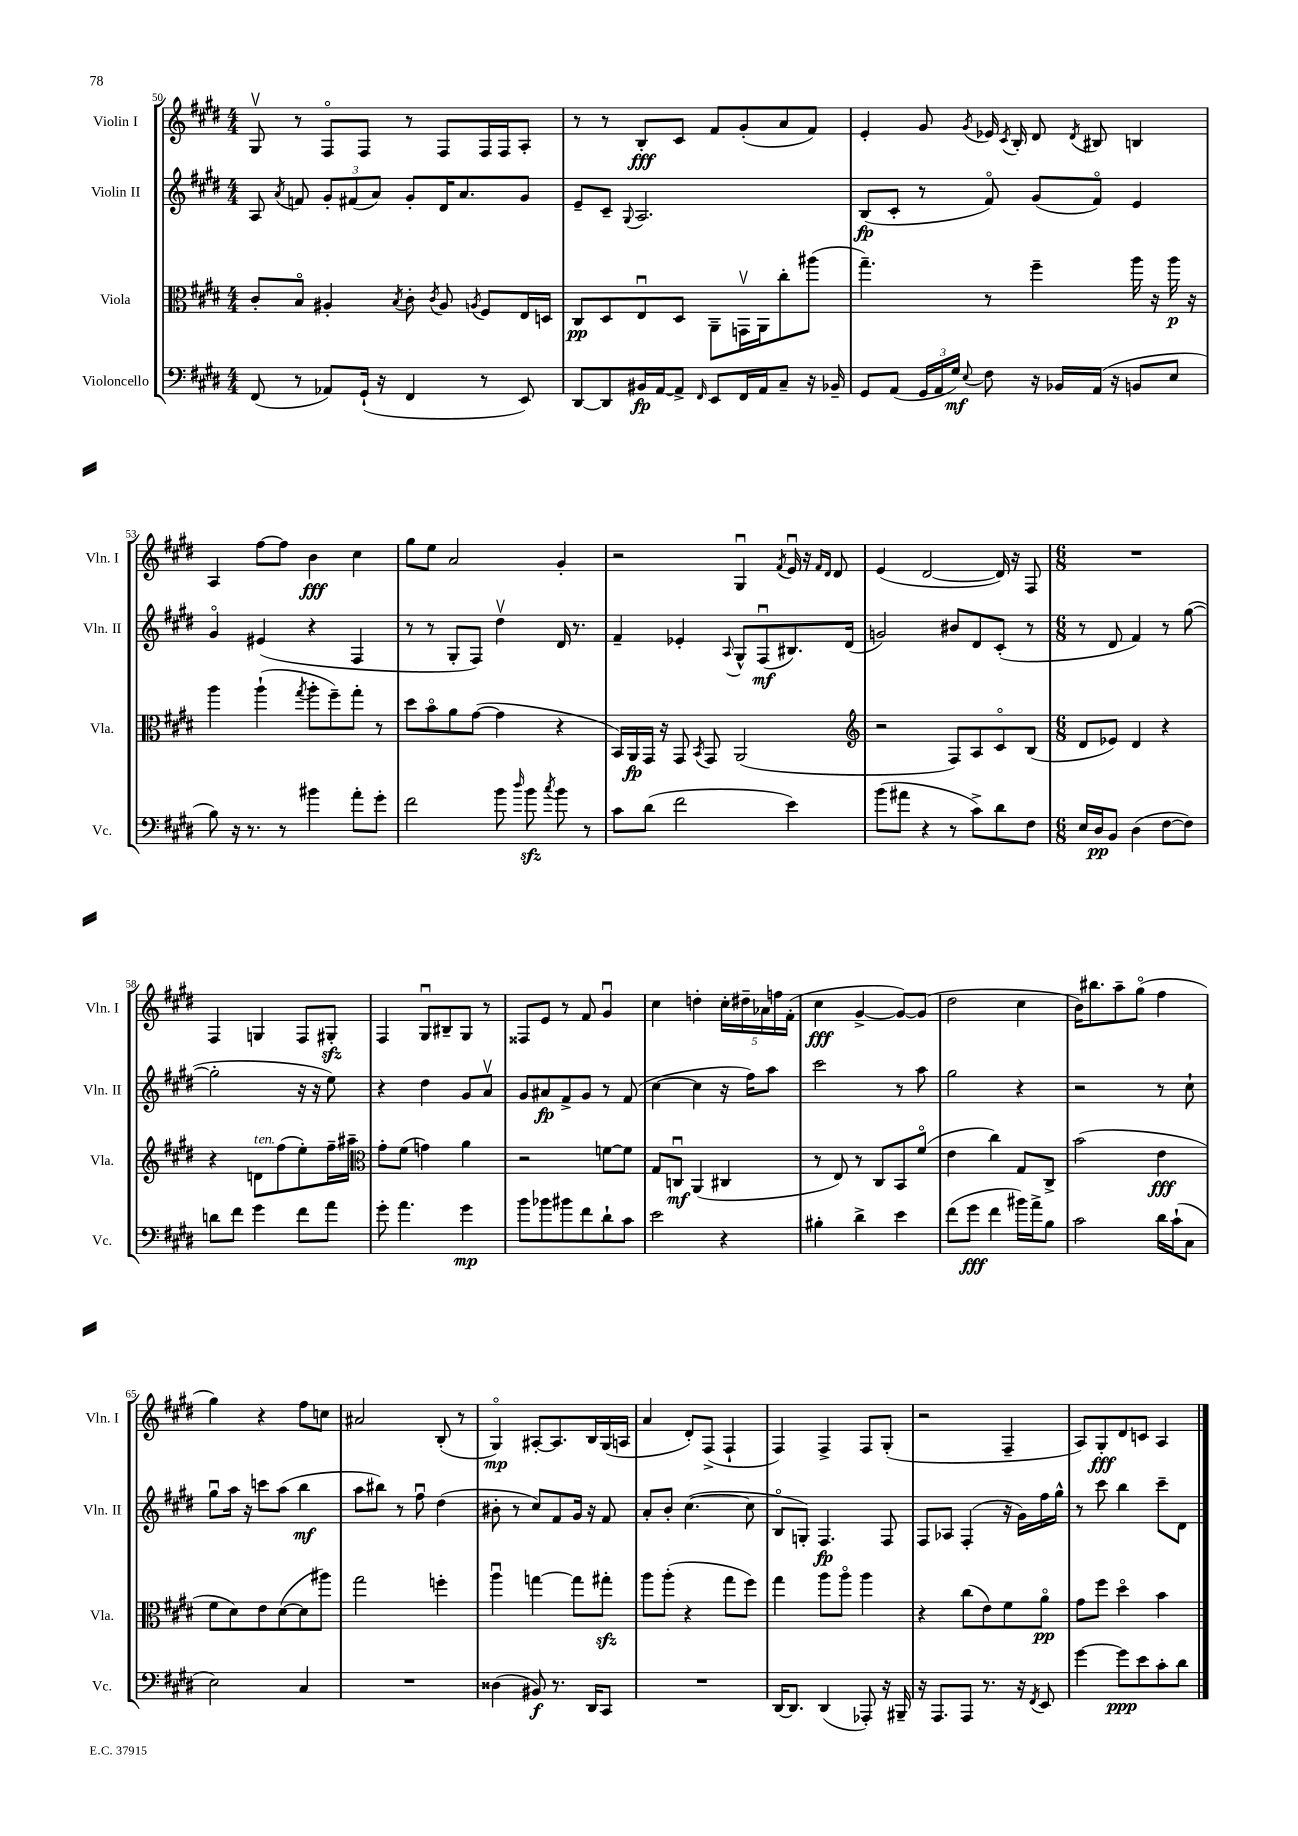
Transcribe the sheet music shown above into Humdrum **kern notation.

**kern	**kern	**kern	**kern
*staff4	*staff3	*staff2	*staff1
*clefF4	*clefC3	*clefG2	*clefG2
*k[f#c#g#d#]	*k[f#c#g#d#]	*k[f#c#g#d#]	*k[f#c#g#d#]
*M4/4	*M4/4	*M4/4	*M4/4
(8FF#	8c#'	8A	8G#v
.	.	8qa	.
8r	8Bo	8f	8r
8AA-)	4A#'	12g#'	8F#o
.	.	(12f#	.
(16GG#`	.	.	8F#
.	.	12a)	.
16r	.	.	.
.	8qB	.	.
4FF#	8c#'	8g#'	8r
.	8qc#	.	.
.	8A#	16d#	8F#
.	.	8.a	.
.	8qA	.	.
8r	8F#	.	16F#
.	.	.	16F#
8EE)	16E	8g#	8A'
.	16D	.	.
=	=	=	=
[8DD#	8C#	8e~	8r
8DD#]	8D#	8c#~	8r
.	.	8qqG#	.
16BB#	8Eu	2.A	8B'
[16AA	.	.	.
8AA^]	8D#	.	8c#
16qqFF#	.	.	.
8EE	8AA~	.	8f#
16FF#	16GGv	.	(8g#'
16AA	16AA	.	.
8C#~	8cc#'	.	8a
16r	(8aa#	.	8f#)
16BB-~	.	.	.
=	=	=	=
8GG#	4.gg#~)	(8B	4e'
(8AA	.	8c#'	.
24GG#	.	8r	8g#
24AA	.	.	.
24G#)	.	.	.
8qqE	.	.	8qg#
8F#	8r	8f#o)	16e-
.	.	.	8qc#
.	.	.	16B'
16r	4ff#~	(8g#	8d#
16BB-	.	.	.
.	.	.	8qd#
(16AA	.	8f#o)	8B#
16r	.	.	.
8BB	16aa	4e	4B
.	16r	.	.
8E	16aa	.	.
.	16r	.	.
=	=	=	=
8B)	4aa	4g#o	4A
16r	.	.	.
8.r	.	.	.
.	(4aa`	(4e#	[8ff#
8r	.	.	8ff#]
.	8qgg#	.	.
4b#	8aa'	4r	4b
.	8ff#~)	.	.
8a'	8gg#'	4F#	4cc#
8g#'	8r	.	.
=	=	=	=
2f#	8dd#	8r	8gg#
.	8bo	8r	8ee
.	8a	8G#'	2a
.	([8g#	8F#)	.
8b	4g#]	4dd#v	.
16qqdd#	.	.	.
8b	.	.	.
8qcc#	.	.	.
8b	4r	16d#	4g#'
.	.	8.r	.
8r	.	.	.
=	=	=	=
8c#	16BB)	4f#~	2r
.	16AA	.	.
(8d#	16GG#	.	.
.	16r	.	.
2f#	8GG#	4e-'	.
.	8qBB	.	.
.	8GG#	.	.
.	.	8qqA	.
.	(2AA	8G#^^	4G#u
.	.	(8F#u	.
.	.	.	8qf#
4e)	.	8.B#)	16eu
.	.	.	16r
.	.	.	16qqf#
.	.	.	16qqd#
.	.	.	8d#
.	.	(16d#	.
=	=	=	=
*	*clefG2	*	*
(8b	2r	2g)	(4e
8a#	.	.	.
4r	.	.	[2d#
8r	8F#)	8b#	.
8c#^)	8A	8d#	.
8d#	8c#o	(8c#'	16d#])
.	.	.	16r
8F#	(8B	8r	8F#
=	=	=	=
*M6/8	*M6/8	*M6/8	*M6/8
16E	8d#	8r	2.r
16D#	.	.	.
8BB	8e-)	8d#	.
(4D#	4d#	4f#)	.
[8F#	4r	8r	.
8F#])	.	([8gg#	.
=	=	=	=
8d	4r	2gg#']	4F#
8f#	.	.	.
4g#	8d	.	4G
.	(8ff#	.	.
8f#	8ee')	16r	8F#
.	.	16r	.
8a	16ff#~	8ee)	8G#'
.	16aa#~	.	.
=	=	=	=
*	*clefC3	*	*
8g#'	8g#'	4r	4F#
4.a	(8f#	.	.
.	4g)	4dd#	8G#u
.	.	.	8B#~
4g#	4a	8g#	8G#
.	.	8av	8r
=	=	=	=
8b	2r	8g#	8F##
8b-	.	8a#	8e
8b#	.	8f#^	8r
8f#	.	8g#	8f#
8d#`	[8f	8r	4g#u
8c#	8f]	(8f#	.
=	=	=	=
2e	8G#	[4cc#	4cc#
.	8Cu	.	.
.	(4AA	4cc#]	4dd'
4r	4C#	16r	20cc#'
.	.	.	20dd#~
.	.	16ff#)	.
.	.	.	20a-
.	.	8aa	.
.	.	.	20ff
.	.	.	(20f#'
=	=	=	=
4B#'	8r	2ccc#	4cc#
.	8E)	.	.
4d#^	8r	.	[4g#^
.	8C#	.	.
4e	8BB	8r	8g#_)
.	(8f#o	8aa	(8g#]
=	=	=	=
(8f#	4e	2gg#	2dd#
8g#	.	.	.
4f#	4cc#)	.	.
16b#)	8G#	4r	4cc#
16a^	.	.	.
8B	8C#^	.	.
=	=	=	=
2c#	(2b	2r	16b)
.	.	.	8.bb#
.	.	.	8aa~
.	.	.	(8gg#o
16d#	4e	8r	4ff#
(16c#`	.	.	.
8C#	.	8cc#`	.
=	=	=	=
2E)	8f#	8gg#u	4gg#)
.	8d#)	16aa	.
.	.	16r	.
.	8e	8ccc	4r
.	([8d#	(8aa	.
4C#	8d#]	4bb	8ff#
.	8aa#)	.	8cc
=	=	=	=
2.r	2gg#	8aa	2a#
.	.	8bb#)	.
.	.	8r	.
.	.	8ff#u	.
.	4ff'	(4dd#	(8B'
.	.	.	8r
=	=	=	=
(4D##	4aau	8b#'	4G#o)
.	.	8r	.
8BB#)	[4gg	8cc#)	[8A#'
8.r	.	8f#	8.A#]
.	8gg]	16g#	.
16DD#	.	16r	16B
8CC#	8gg#'	8f#	(16G#
.	.	.	16A
=	=	=	=
2.r	8aa	8a'	4a
.	(8aa'	8b'	.
.	4r	([4.cc#	8d#')
.	.	.	(8F#^
.	8gg#	.	4F#`
.	8ff#)	8cc#]	.
=	=	=	=
[16DD#	4gg#	8Bo	4F#)
8.DD#]	.	.	.
.	.	8G')	.
(4DD#	8aa	4.F#	4F#^
.	8aao	.	.
8AAA-')	4aa	.	8F#
16r	.	8F#	(8G#'
16BBB#~	.	.	.
=	=	=	=
16r	4r	8F#	2r
8.AAA	.	.	.
.	.	8A-	.
8AAA	(8cc#	(4F#'	.
8.r	8e)	.	.
.	8f#	16r	4F#~
16r	.	16g#)	.
8qFF#	.	.	.
8EE	8ao	16ff#	.
.	.	16gg#^^	.
=	=	=	=
[4g#	8g#	8r	8A)
.	8ff#	8ccc#	8G#'
8g#]	4dd#o	4bb	8d#
8e	.	.	8c
8c#'	4b	8ccc#~	4A
8d#	.	8d#	.
==	==	==	==
*-	*-	*-	*-
